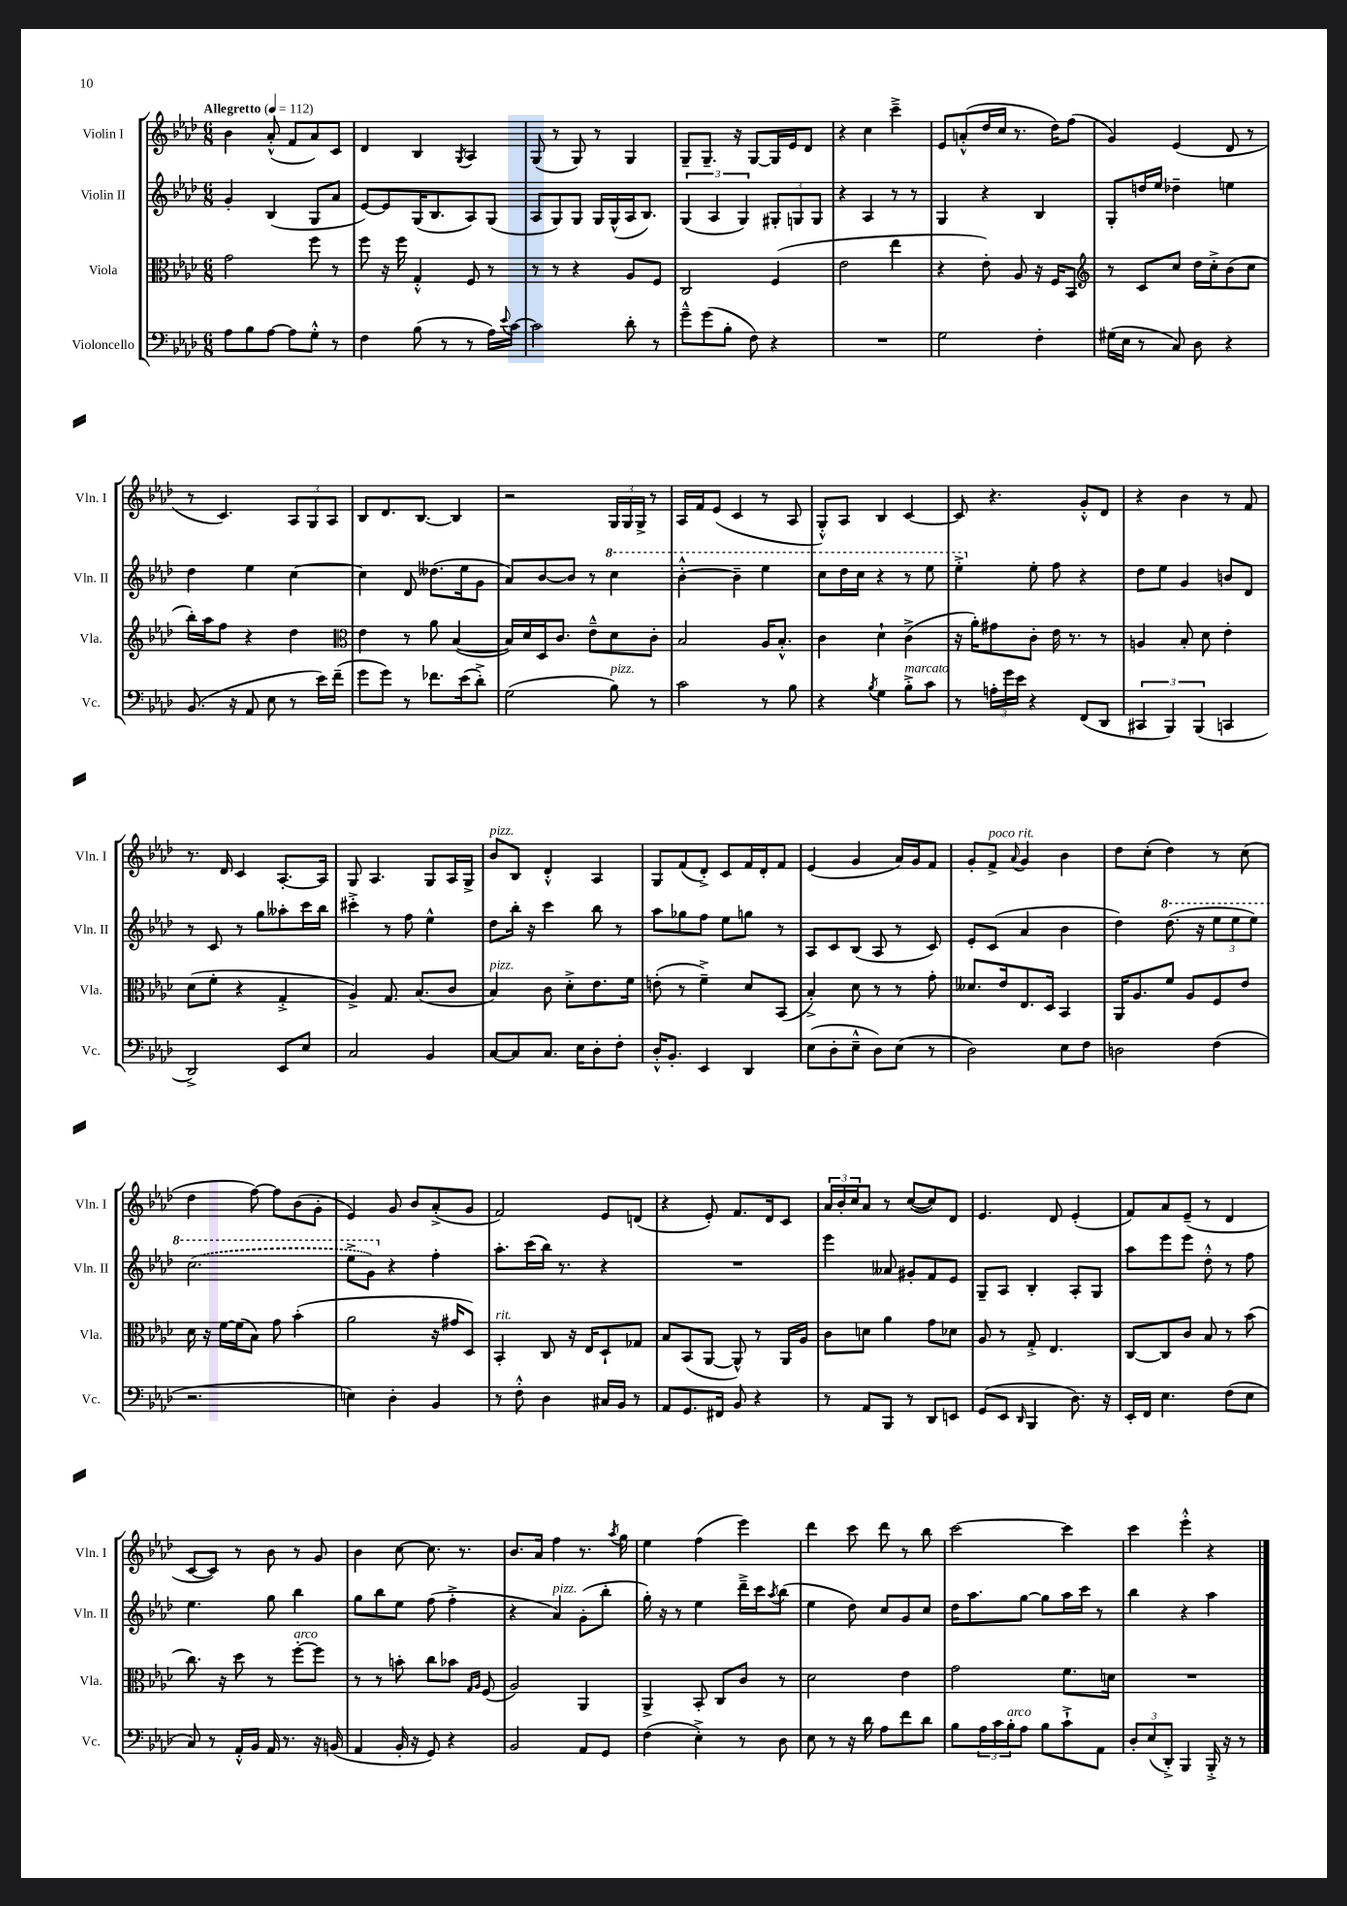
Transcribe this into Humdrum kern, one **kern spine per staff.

**kern	**kern	**kern	**kern
*staff4	*staff3	*staff2	*staff1
*clefF4	*clefC3	*clefG2	*clefG2
*k[b-e-a-d-]	*k[b-e-a-d-]	*k[b-e-a-d-]	*k[b-e-a-d-]
*M6/8	*M6/8	*M6/8	*M6/8
*MM112	*MM112	*MM112	*MM112
8A-	2g	4g'	4b-
8B-	.	.	.
[8A-	.	(4B-	(8a-'^^
8A-]	.	.	8f
8G'^^	8ff	8G	8a-)
8r	8r	8a-	8c
=	=	=	=
4F	8ff	[8e-)	4d-
.	16r	8e-]	.
.	16ff	.	.
(8B-	4G'^^	(16G	4B-
.	.	8.B-	.
8r	.	.	.
.	.	.	8qG
8r	8F	8A-)	4A-
16A-)	8r	(8G	.
8qqe-	.	.	.
[16c	.	.	.
=	=	=	=
2c]	8r	8A-	(8G
.	8r	8G)	8r
.	4r	8G	8G)
.	.	16G	8r
.	.	(16G^^	.
8d-'	8A-	16A-	4G
.	.	8.B-)	.
8r	8F	.	.
=	=	=	=
8g~^^	2C	(6G	8G~
(8g	.	.	8.G~
.	.	6A-	.
8B-'	.	.	.
.	.	.	16r
.	.	6G)	.
8F)	.	.	[8G
4r	(4F	12G#'	16G]
.	.	.	16e-
.	.	12G	.
.	.	.	8d-
.	.	12G	.
=	=	=	=
2.r	2e-	4r	4r
.	.	4A-	4cc
.	4ee-	8r	4ccc~^
.	.	8r	.
=	=	=	=
2G	4r	4G	8e-
.	.	.	(8a'^^
.	8e-')	4r	16dd-
.	.	.	16cc
.	8A-	.	8.r
4F'	16r	4B-	.
.	16F	.	16dd-)
.	8BB-	.	(8ff
=	=	=	=
*	*clefG2	*	*
(16G#	8r	8G'	4g)
16E-	.	.	.
8r	8c	16dd	.
.	.	16ee-	.
8C)	8cc	4dd-~	(4e-
8D-	16dd-	.	.
.	16cc'^	.	.
4r	(8b-	4ee	8d-
.	8cc	.	8r
=	=	=	=
(8.BB-	16bb-')	4dd-	8r
.	16aa-	.	.
.	8ff	.	4.c)
16r	.	.	.
8AA-	4r	4ee-	.
8E-	.	.	.
8r	4dd-	[4cc	12A-
.	.	.	12G
16e-)	.	.	.
.	.	.	12A-
(16f~	.	.	.
=	=	=	=
*	*clefC3	*	*
8g	4e-	4cc]	8B-
8g)	.	.	8.d-
8r	8r	8d-	.
.	.	.	[8.B-
8.f-	8a-	(8.dd--	.
.	([4B-	.	4B-]
(16e-	.	16ee-	.
8d-'^)	.	8g	.
=	=	=	=
(2G	16B-])	8a-)	2r
.	16d-	.	.
.	16D-	[8b-	.
.	8.c	.	.
.	.	8b-]	.
.	8e-~^^	8r	.
8B-)	8d-	4ccc	24G
.	.	.	24G
.	.	.	24G^
8r	8c'	.	8r
=	=	=	=
2c	2B-	[4bb-'^^	16A-
.	.	.	16f
.	.	.	(8e-
.	.	4bb-~]	4c
8r	16A-	4eee-	8r
.	8.B-'^^	.	.
8B-	.	.	8A-
=	=	=	=
4r	4c	8ccc	8G'^^)
.	.	16ddd-	8A-
.	.	16ccc	.
8qB-	.	.	.
4G	4d-`	4r	4B-
8B-'^	(4c^	8r	[4c
8c	.	8eee-	.
=	=	=	=
8r	16r	4eee-'^	8c]
.	16a-')	.	.
24A'	8g#	.	4.r
24g	.	.	.
24e-	.	.	.
4r	8c'	8ee-'	.
.	16e-	8ff	.
.	8.r	.	.
(8FF	.	4r	8g'^^
8DD-	8r	.	8d-
=	=	=	=
6CC#	4A	8dd-	4r
.	.	8ee-	.
6BBB-)	.	.	.
.	8B-'	4g	4b-
(6BBB-	.	.	.
.	8d-	.	.
4CC	4e-'	8b	8r
.	.	8d-	8f
=	=	=	=
2DD-^)	(8d-	8r	8.r
.	8f'	8c	.
.	.	.	16d-
.	4r	8r	4c
.	.	8gg	.
8EE-	4G'^	8aa--'	[8.A-'
8E-	.	16ccc	.
.	.	16bb-	16A-]
=	=	=	=
2C	4A-^)	4ccc#'^	8G
.	.	.	4.A-
.	8.G	8r	.
.	.	8ff	.
.	(8.B-	.	.
4BB-	.	4ee-^^	8G
.	8c	.	16A-
.	.	.	16G^
=	=	=	=
[8C	4B-)	8dd-	8b-
8C]	.	16bb-'	8B-
.	.	16r	.
8.C	8c	4ccc	4d-'^^
.	8d-'^	.	.
16E-	.	.	.
8D-'	8.e-	8bb-	4A-
8F'	.	8r	.
.	16f	.	.
=	=	=	=
16D-'^^	(8e'	8aa-	8G
8.BB-'	.	.	.
.	8r	8gg-	(8f
4EE-	4f~^)	8ff	8d-'^)
.	.	8ee-	8c
4DD-	8d-	8gg	16f
.	.	.	16d-'
.	(8BB-	8r	8f
=	=	=	=
(8E-	4B-'^)	8A-	(4e-
8D-'	.	8c	.
8E-~^^	8d-	(8B-	4g
8D-)	8r	8A-	.
(8E-	8r	8r	16a-)
.	.	.	16g
8r	8g'	8c)	8f
=	=	=	=
2D-)	8.d--	8e-'	8g'
.	.	(8c	8f^
.	16e-	.	.
.	.	.	8qqa-
.	8.E-	4a-	4g
.	16D-	.	.
8E-	4BB-	4b-	4b-
8F	.	.	.
=	=	=	=
2D	16AA-	4dd-)	8dd-
.	8.A-	.	.
.	.	.	(8cc'
.	8f	(8.ddd-	4dd-)
.	8A-	.	.
.	.	16r	.
(4F	8F	12eee-	8r
.	.	12eee-	.
.	8e-	.	(8cc
.	.	12eee-)	.
=	=	=	=
2.r	16d-	(2.ccc	4dd-
.	16r	.	.
.	[16f	.	.
.	(16f]	.	.
.	8B-)	.	[8ff)
.	8g	.	8ff]
.	(4b-'	.	(8b-
.	.	.	8g'
=	=	=	=
4E)	2a-	8eee-^	4e-)
.	.	8gg)	.
4D-'	.	4r	8g
.	.	.	8b-
4BB-	16r	4ff'	(8a-'^
.	16g#	.	.
.	8D-)	.	8g
=	=	=	=
8r	4BB-'	8.aa-'	2f)
8F'^^	.	.	.
.	.	(16ccc	.
4D-	8C	16bb-)	.
.	.	8.r	.
.	16r	.	.
.	16E-	.	.
16C#	8D-`	4r	8e-
16BB-	.	.	.
8r	8G-	.	(8d
=	=	=	=
8AA-	8B-	2.r	4r
8.GG	(8BB-	.	.
.	[8AA-	.	8e-')
16FF#	.	.	.
8BB-	8AA-^^])	.	8.f
4r	8r	.	.
.	.	.	16d-
.	16AA-	.	8c
.	16A-	.	.
=	=	=	=
8r	8c	4eee-	24a-
.	.	.	24b-'
.	.	.	24cc
8AA-	8d	.	8a-
8BBB-	4a-	8a--	8r
8r	.	8g#'	([8cc
8DD-	8g	8f	8cc])
8EE	8d-	8e-	8d-
=	=	=	=
(8GG	8A-	8G~	4.e-
8EE-	8r	8A-	.
16qqDD-	.	.	.
4BBB-	8G'^	4B-'	.
.	4.E-	.	8d-
8.D-)	.	8A-'	(4e-'
.	.	8G	.
16r	.	.	.
=	=	=	=
16EE-'	[8C	8aa-	8f)
16FF	.	.	.
4.E-	8C]	8eee-	8a-
.	8c	8eee-	(8e-~
.	8B-	8dd-'^^	8r
(8F	8r	8r	4d-
8E-	(8b-	8ff	.
=	=	=	=
8C)	8.cc)	4.ee-	[8c
8r	.	.	8c])
.	16r	.	.
16AA-'^^	8dd-	.	8r
16BB-	.	.	.
16AA-	8r	8gg	8b-
8.r	.	.	.
.	[8ff'	4bb-	8r
16r	8ff]	.	8g
(16BB	.	.	.
=	=	=	=
4AA-	8r	8gg	4b-
.	8r	8bb-	.
16BB-'	8b'	8ee-	[8cc
16r	.	.	.
8GG)	8cc	(8ff	8.cc]
4r	8b-	4ff'^	.
.	.	.	8.r
.	16qqG	.	.
.	16qqA-	.	.
.	(8F	.	.
=	=	=	=
2BB-	2A-)	4r	8.b-
.	.	.	16a-
.	.	4a-)	4ff
8AA-	4AA-	(8g'	8.r
8GG	.	8bb-'	.
.	.	.	8qaa-
.	.	.	16gg
=	=	=	=
(4F	4AA-^	16gg')	4ee-
.	.	16r	.
.	.	8r	.
4E-'^)	8BB-'	4ee-	(4ff
.	8C	.	.
8r	8c	16ddd-~^	4eee-)
.	.	16ccc	.
.	.	8qaa-	.
8D-	8r	(8bb-	.
=	=	=	=
8E-	2d-	4ee-	4ddd-
8r	.	.	.
16r	.	8dd-)	8ccc
16d-	.	.	.
8A-	.	8cc	8ddd-
8f	4e-	8g	8r
8d-	.	8cc	8bb-
=	=	=	=
8B-	2g	16dd-	[2ccc
.	.	8.aa-	.
24A-	.	.	.
24c	.	.	.
24B-'	.	.	.
8A-	.	[8gg	.
8B-	.	8gg]	.
8c`^	8.f	16aa-	4ccc]
.	.	16ccc	.
8AA-	.	8r	.
.	16d	.	.
=	=	=	=
12D-'	2.r	4bb-	4ccc
(12E-	.	.	.
12DD-'^)	.	.	.
4BBB-	.	4r	4eee-'^^
16BBB-'^	.	4aa-	4r
16r	.	.	.
8r	.	.	.
==	==	==	==
*-	*-	*-	*-
